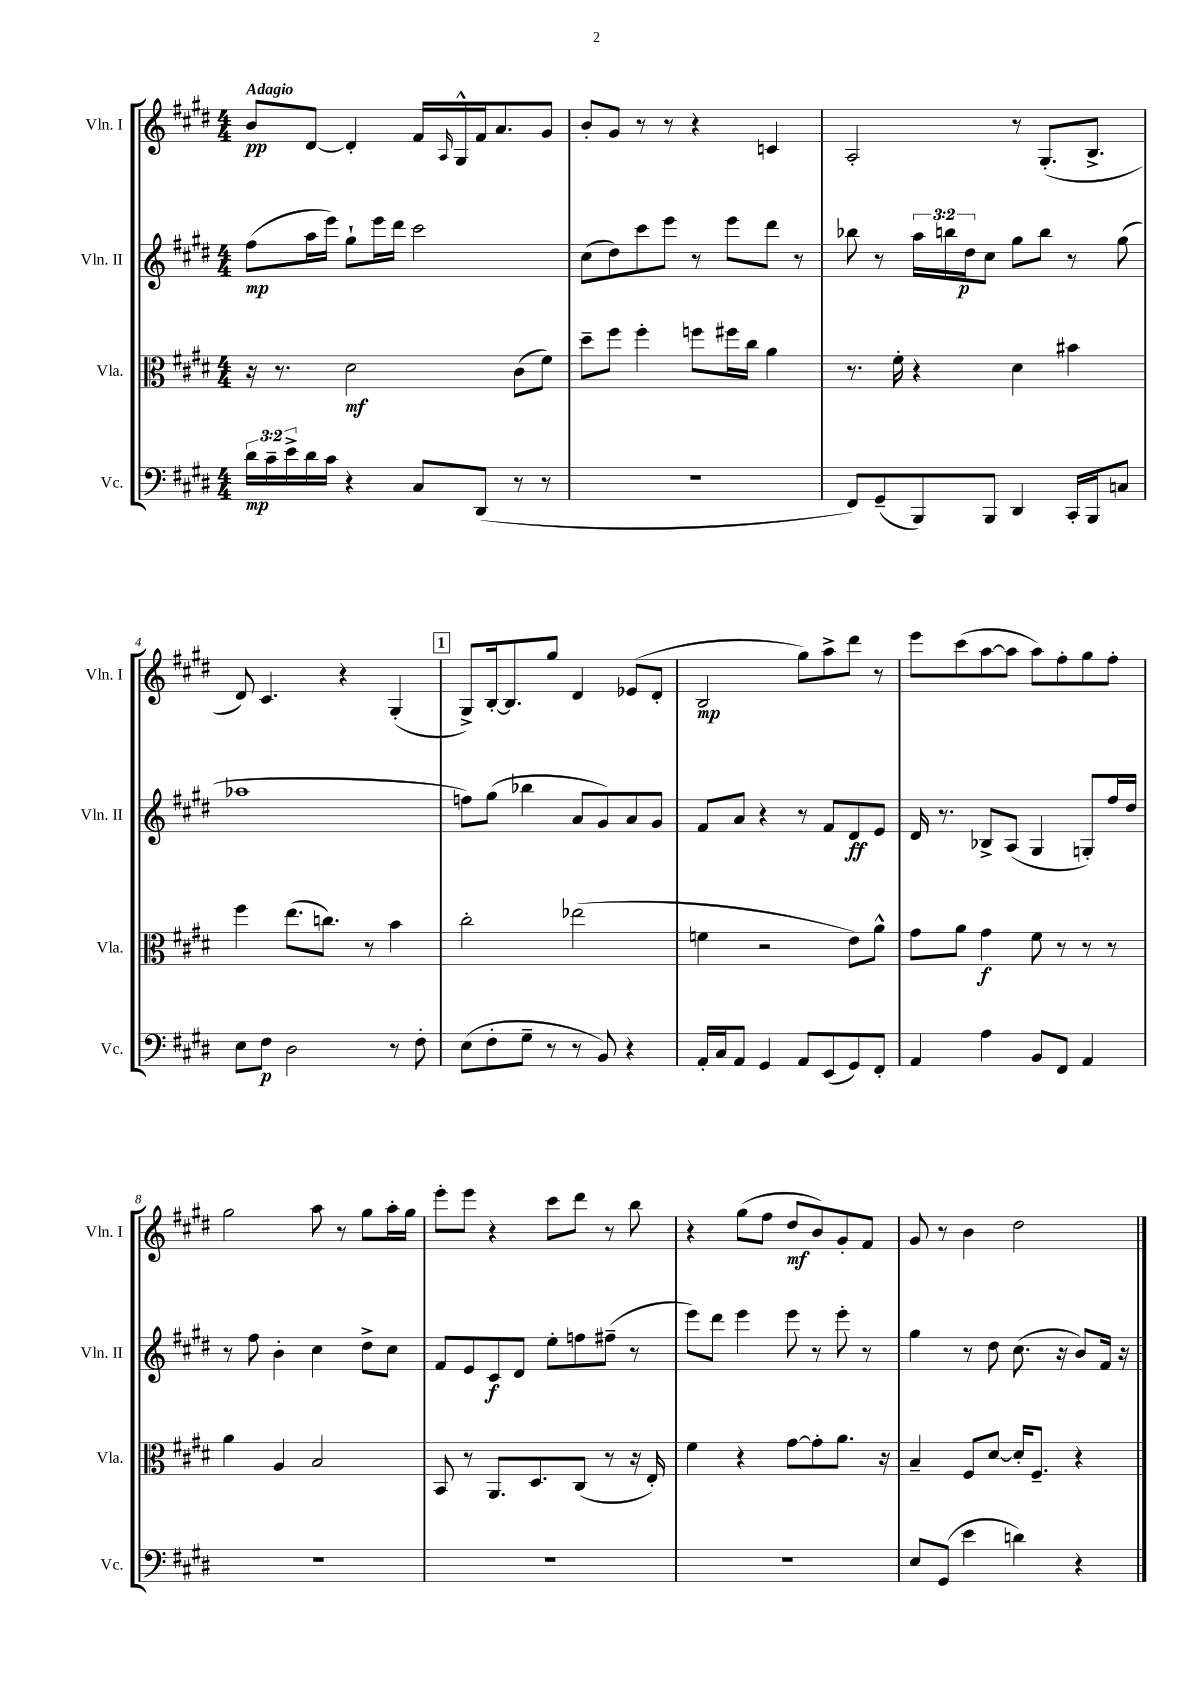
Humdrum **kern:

**kern	**kern	**kern	**kern
*staff4	*staff3	*staff2	*staff1
*clefF4	*clefC3	*clefG2	*clefG2
*k[f#c#g#d#]	*k[f#c#g#d#]	*k[f#c#g#d#]	*k[f#c#g#d#]
*M4/4	*M4/4	*M4/4	*M4/4
24d#	16r	(8ff#	8b
24c#~	.	.	.
.	8.r	.	.
24e^	.	.	.
16d#	.	16aa	[8d#
16c#	.	16eee)	.
4r	2d#	8gg#`	4d#']
.	.	16eee	.
.	.	16ddd#	.
8C#	.	2ccc#	16f#
.	.	.	16qqA
.	.	.	16G#^^
(8DD#	.	.	16f#
.	.	.	8.a
8r	(8c#	.	.
8r	8f#)	.	8g#
=	=	=	=
1r	8dd#~	(8cc#	8b'
.	8ff#	8dd#)	8g#
.	4ff#'	8ccc#	8r
.	.	8eee	8r
.	8ff	8r	4r
.	16ff#	8eee	.
.	16cc#	.	.
.	4a	8ddd#	4c
.	.	8r	.
=	=	=	=
8FF#)	8.r	8bb-	2A'
(8GG#~	.	8r	.
.	16f#'	.	.
8BBB)	4r	24aa	.
.	.	24bb	.
.	.	24dd#	.
8BBB	.	8cc#	.
4DD#	4d#	8gg#	8r
.	.	8bb	(8.G#'
16CC#'	4b#	8r	.
16BBB	.	.	8.B^
8C	.	(8gg#	.
=	=	=	=
8E	4ff#	1aa-	8d#)
8F#	.	.	4.c#
2D#	(8.ee	.	.
.	8.cc)	.	.
.	.	.	4r
.	8r	.	.
8r	4b	.	(4G#'
8F#'	.	.	.
=	=	=	=
(8E	2cc#'	8ff)	8G#^)
8F#'	.	(8gg#	[16B'
.	.	.	8.B]
8G#~	.	4bb-	.
8r	.	.	8gg#
8r	(2ee-	8a	4d#
8BB)	.	8g#)	.
4r	.	8a	(8e-
.	.	8g#	8d#'
=	=	=	=
16AA'	4f	8f#	2B
16C#	.	.	.
8AA	.	8a	.
4GG#	2r	4r	.
8AA	.	8r	8gg#)
(8EE	.	8f#	8aa^
8GG#)	8e)	8d#	8ddd#
8FF#'	8a^^	8e	8r
=	=	=	=
4AA	8g#	16d#	8eee
.	.	8.r	.
.	8a	.	(8ccc#
4A	4g#	8B-^	[8aa
.	.	(8A	8aa]
8BB	8f#	4G#	8aa)
8FF#	8r	.	8ff#'
4AA	8r	8G')	8gg#
.	8r	16ff#	8ff#'
.	.	16dd#	.
=	=	=	=
1r	4a	8r	2gg#
.	.	8ff#	.
.	4A	4b'	.
.	2B	4cc#	8aa
.	.	.	8r
.	.	8dd#^	8gg#
.	.	8cc#	16aa'
.	.	.	16gg#
=	=	=	=
1r	8BB	8f#	8eee'
.	8r	8e	8eee
.	8.AA	8c#	4r
.	.	8d#	.
.	8.D#	.	.
.	.	8ee'	8ccc#
.	(8C#	8ff	8ddd#
.	8r	(8ff#~	8r
.	16r	8r	8bb
.	16E')	.	.
=	=	=	=
1r	4f#	8eee)	4r
.	.	8ddd#	.
.	4r	4eee	(8gg#
.	.	.	8ff#
.	[8g#	8eee	8dd#
.	8g#']	8r	8b)
.	8.a	8eee'	8g#'
.	.	8r	8f#
.	16r	.	.
=	=	=	=
8E	4B~	4gg#	8g#
(8GG#	.	.	8r
4e	8F#	8r	4b
.	[8d#	8dd#	.
4d)	16d#']	(8.cc#	2dd#
.	8.F#~	.	.
.	.	16r	.
4r	4r	8b)	.
.	.	16f#	.
.	.	16r	.
==	==	==	==
*-	*-	*-	*-
